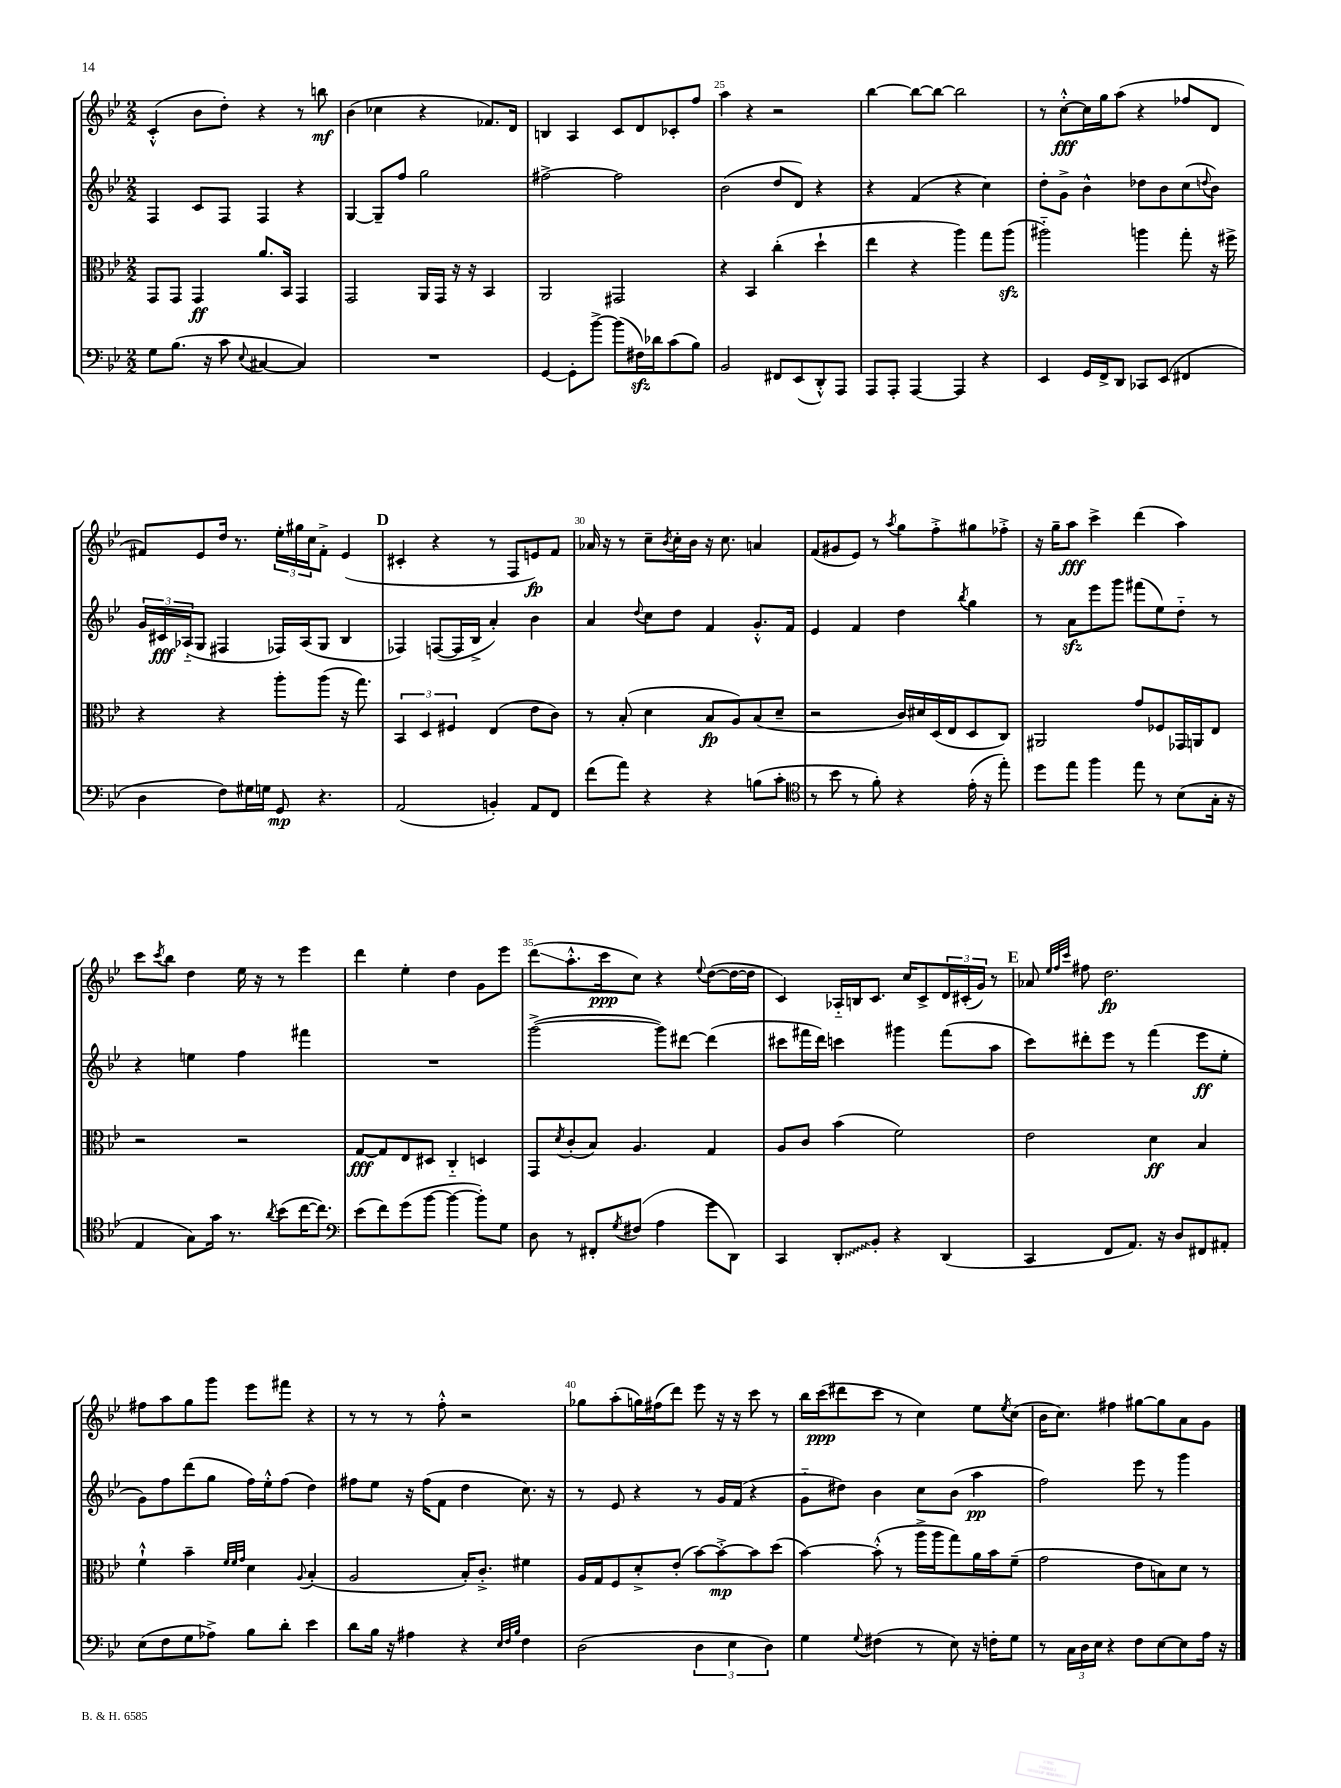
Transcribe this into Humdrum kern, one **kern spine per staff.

**kern	**kern	**kern	**kern
*staff4	*staff3	*staff2	*staff1
*clefF4	*clefC3	*clefG2	*clefG2
*k[b-e-]	*k[b-e-]	*k[b-e-]	*k[b-e-]
*M2/2	*M2/2	*M2/2	*M2/2
8G	8GG	4F	(4c'^^
(8.B-	8GG	.	.
.	4GG	8c	8b-
16r	.	.	.
8c	.	8F	8dd')
8qqE-	.	.	.
[4C#	8.a	4F	4r
.	16BB-	.	.
4C#])	4GG	4r	8r
.	.	.	8bb
=	=	=	=
1r	2GG	[4G	(4b-
.	.	8G~]	4cc-
.	.	8ff	.
.	16AA	2gg	4r
.	16GG	.	.
.	16r	.	.
.	16r	.	.
.	4BB-	.	8.f-)
.	.	.	16d
=	=	=	=
[4GG	2AA	[2ff#^	4B
8GG']	.	.	4A
[8b-^	.	.	.
(8b-]	2GG#	2ff#]	8c
16F#)	.	.	8d
16d-	.	.	.
(8c	.	.	8c-'
8B-)	.	.	8ff
=	=	=	=
2BB-	4r	(2b-	4aa
.	4BB-	.	4r
8FF#	(4cc'	8dd	2r
(8EE-	.	8d)	.
8DD'^^)	4dd`	4r	.
8AAA	.	.	.
=	=	=	=
8AAA	4ee-	4r	[4bb-
8AAA'	.	.	.
[4AAA	4r	(4f	8bb-_
.	.	.	8bb-_
4AAA]	4aa)	4r	2bb-]
4r	8gg	4cc)	.
.	(8aa	.	.
=	=	=	=
4EE-	2aa#'~)	8dd'	8r
.	.	8g^	[8cc'^^
16GG	.	4b-^^	16cc]
16FF^	.	.	16gg
8DD	.	.	(8aa
8CC-	4aa	8dd-	4r
(8EE-	.	8b-	.
4FF#	8gg'	(8cc	8ff-
.	.	8qqdd	.
.	16r	8b-)	8d
.	16ff#^	.	.
=	=	=	=
4D	4r	24g	8f#)
.	.	24c#	.
.	.	(24A-'~	.
.	.	8G	8e-
8F)	4r	4F#	16dd
.	.	.	8.r
16G#	.	.	.
16G	.	.	.
8GG	8aa'	16F-)	24ee-'
.	.	.	24gg#
.	.	(16A-	.
.	.	.	24cc
4.r	(8aa	8G	8f#'^
.	16r	4B-	(4e-
.	8.gg)	.	.
=	=	=	=
(2AA	6BB-	4F-)	4c#'
.	6D	.	.
.	.	([8F	4r
.	6F#	.	.
.	.	16F]	.
.	.	16B-^	.
4BB')	(4E-	4a')	8r
.	.	.	8F
8AA	8e-	4b-	8e)
8FF	8c)	.	8f
=	=	=	=
(8f	8r	4a	16a-
.	.	.	16r
8a)	(8B-'	.	8r
.	.	8qqdd	.
4r	4d	8cc	8cc~
.	.	.	8qb-
.	.	8dd	16cc'
.	.	.	16b-
4r	8B-	4f	16r
.	.	.	8.cc
.	8A)	.	.
(8B	(8B-	8.g'^^	4a
8c'	8d~	.	.
.	.	16f	.
=	=	=	=
*clefC4	*	*	*
8r	2r	4e-	(8f
8b-	.	.	8g#
8r	.	4f	8e-)
8f')	.	.	8r
.	.	.	8qaa
4r	16c)	4dd	8gg
.	16d#	.	.
.	(16D	.	8ff'^
.	16E-	.	.
.	.	8qbb-	.
(16e-'	8D	4gg	8gg#
16r	.	.	.
8ee-')	8C)	.	8ff-'^
=	=	=	=
8dd	2AA#	8r	16r
.	.	.	16gg~
8ee-	.	8a	8aa
4ff	.	8eee-	4ccc^
.	.	8ggg	.
8ee-	8g	(8fff#	(4ddd
8r	8F-	8ee-)	.
(8B-	16GG-	8dd'~	4aa)
.	16AA	.	.
16G'	8E-	8r	.
16r	.	.	.
=	=	=	=
4E-	2r	4r	8ccc
.	.	.	8qccc
.	.	.	8bb-
8G)	.	4ee	4dd
16g	.	.	.
8.r	.	.	.
.	2r	4ff	16ee-
.	.	.	16r
8qa	.	.	.
(8b-	.	.	8r
[16cc	.	4fff#	4eee-
8.cc])	.	.	.
=	=	=	=
*clefF4	*	*	*
(8e-	[8G	1r	4ddd
8f)	8G]	.	.
(8g	8E-	.	4ee-'
[8b-	8D#	.	.
4b-_	4C'~	.	4dd
8b-'])	4D	.	8g
8G	.	.	8eee-
=	=	=	=
8D	8GG	([2ggg^	(8ddd
.	8qd	.	.
8r	(8c'	.	8.aa'^^
8FF#'	8B-)	.	.
.	.	.	16ccc
8qG	.	.	.
(8F#	4.A	.	8cc)
4A	.	8ggg])	4r
.	.	[8ddd#	.
.	.	.	8qqee-
8g	4G	(4ddd#]	([8dd
8DD)	.	.	16dd_
.	.	.	16dd]
=	=	=	=
4CC	8A	8ccc#	4c)
.	8c	16fff#	.
.	.	16ddd)	.
8DD'	(4b-	4ccc	16A-'~
.	.	.	16B
8BB-'	.	.	8.c
4r	2f)	4ggg#	.
.	.	.	16cc
.	.	.	8c^
(4DD	.	(8fff#	24d
.	.	.	(24c#'
.	.	.	24g)
.	.	8aa	8r
=	=	=	=
4CC	2e-	8ccc)	8a-
.	.	.	32qqee-
.	.	.	32qqff
.	.	.	32qqccc
.	.	8ddd#'	8ff#
8FF	.	8eee-	2.dd
8.AA)	.	8r	.
.	4d	(4fff	.
16r	.	.	.
8D	.	.	.
8FF#	4B-	8eee-	.
8AA#'	.	8ee-'	.
=	=	=	=
(8E-	4f`^^	8g)	8ff#
8F	.	8ff	8aa
8G	4b-~	(8ddd	8gg
8A-^)	.	8gg	8ggg
.	32qqf	.	.
.	32qqf	.	.
.	32qqg	.	.
8B-	4d	16ff)	8eee-
.	.	16ee-'^^	.
8d'	.	(8ff	8fff#
.	8qqA	.	.
4e-	(4B-'	4dd)	4r
=	=	=	=
8d	2A	8ff#	8r
16B-	.	8ee-	8r
16r	.	.	.
4A#	.	16r	8r
.	.	(16ff#	.
.	.	8f	8ff'^^
4r	16B-')	4dd	2r
.	8.c'^	.	.
32qqE-	.	.	.
32qqF	.	.	.
32qqB-	.	.	.
4F	4f#	8.cc)	.
.	.	16r	.
=	=	=	=
(2D	16A	8r	8gg-
.	16G	.	.
.	8F	8e-	(8aa'
.	8d'^	4r	16gg)
.	.	.	(16ff#
.	(8e-'	.	8ddd)
6D	[8b-)	8r	8eee-
.	8b-'^_	16g	16r
6E-	.	.	.
.	.	(16f	16r
.	8b-]	4r	8ccc
6D)	.	.	.
.	(8dd	.	8r
=	=	=	=
4G	[4b-)	8g'~	16bb-
.	.	.	(16ccc
.	.	8dd#)	8ddd#
8qqG	.	.	.
(4F#	(8b-'^^]	4b-	8ccc
.	8r	.	8r
8r	16aa^	8cc	4cc)
.	16aa	.	.
8E-)	8gg)	(8b-	.
16r	16a	4aa	8ee-
16F'	16b-	.	.
.	.	.	8qee-
8G	(8f~	.	(8cc
=	=	=	=
8r	2g	2ff)	16b-
.	.	.	8.cc)
24C	.	.	.
24D	.	.	.
24E-	.	.	.
4r	.	.	4ff#
8F	8e-	8eee-	[8gg#
[8E-	8B)	8r	8gg#]
8E-]	8d	4ggg	8a
16A	8r	.	8g
16r	.	.	.
==	==	==	==
*-	*-	*-	*-
